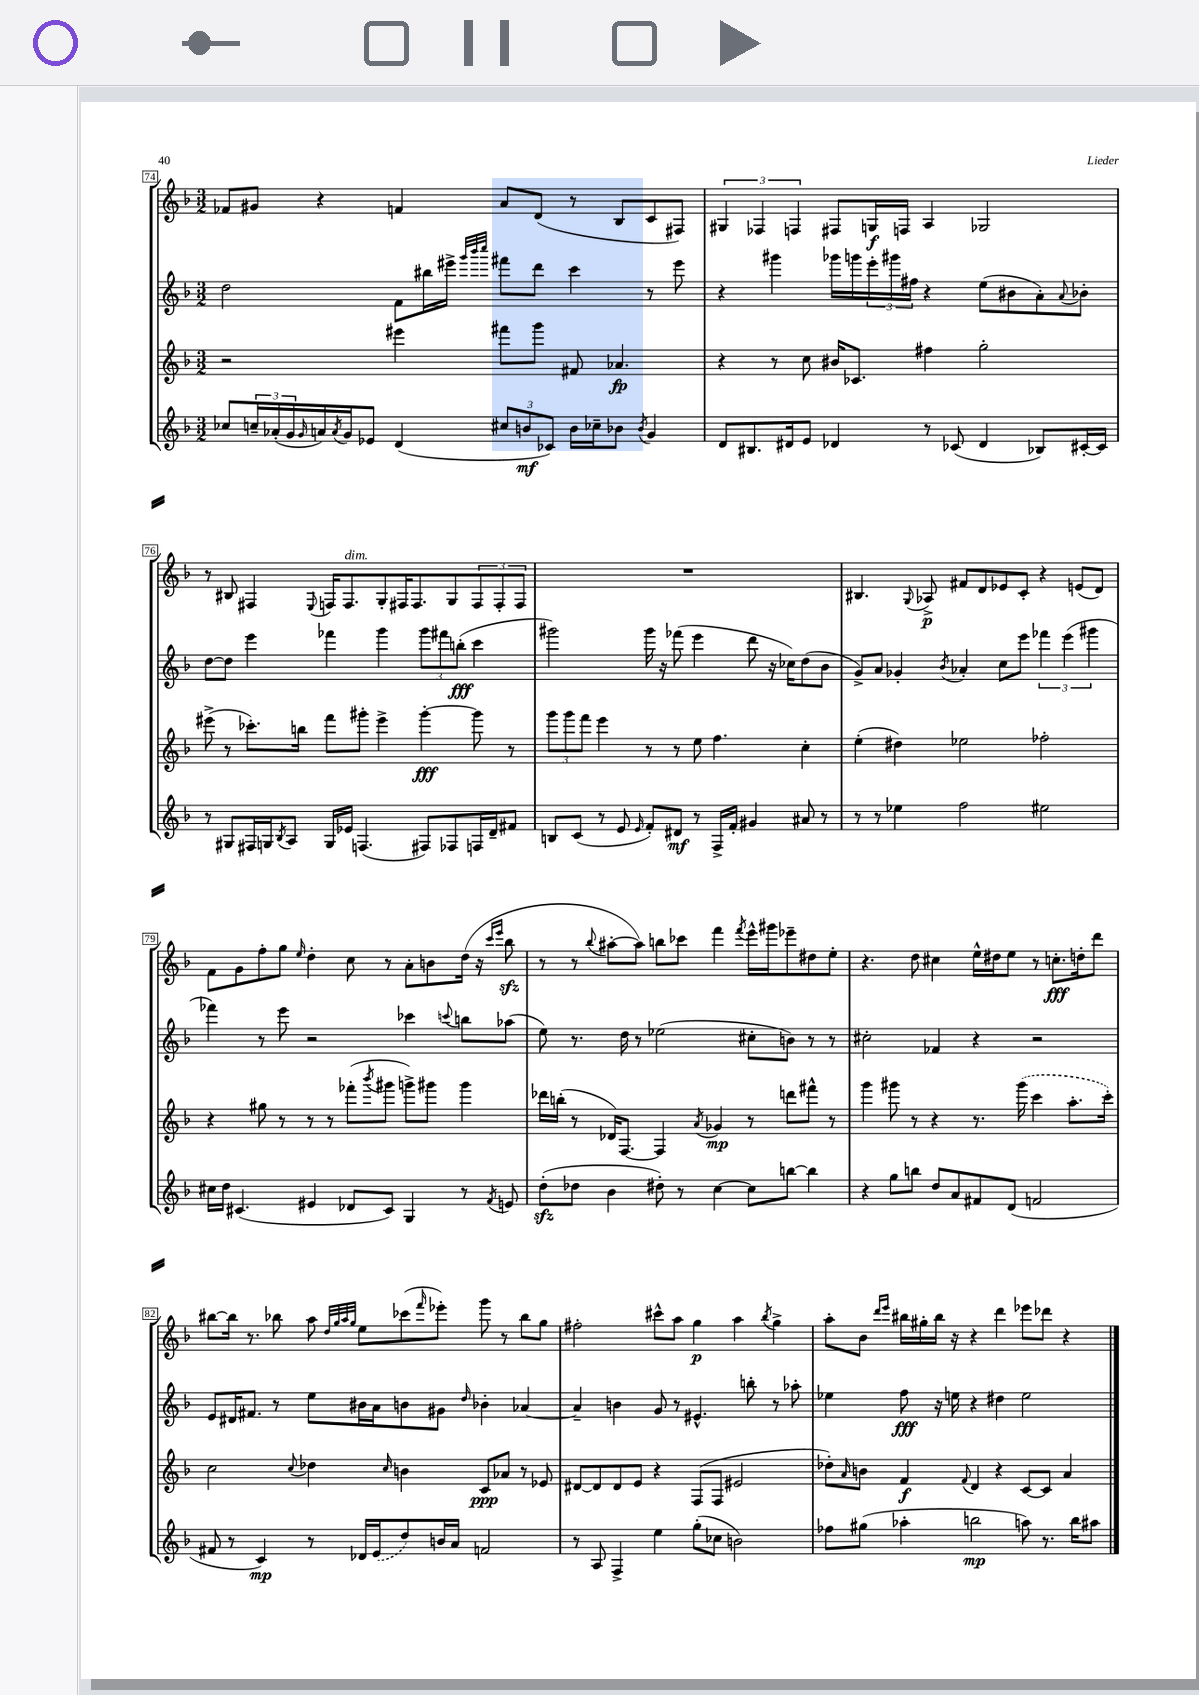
<<
\new StaffGroup <<
\new Staff = "s0" {
    \clef treble \key f \major \numericTimeSignature \time 3/2
    fes'8 gis'8 r4 f'4 a'8 d'8( r8 bes8 c'8 fis8) |
    \tuplet 3/2 { gis4 fes4 f4 } fis8 g16\f f16 a4 ges2 |
    r8 bis8 fis4 \appoggiatura { e8 } f16 f8.^\markup { \italic "dim." } g8-. fis16 fis8. g8 \tuplet 3/2 { fis8 fis8-. fis8 } |
    R1. |
    bis4. \appoggiatura { g8 } aes8->\p fis'8 d'8 ees'8 c'8-. r4 e'8( d'8) |
    f'8 g'8 f''8-. g''8 \grace { e''16 } d''4-. c''8 r8 a'8-. b'8 d''16( r16 \grace { c'''16 e'''16 } bes''8\sfz |
    r8 r8 \appoggiatura { bes''8 } ais''8~-. ais''8) b''8 ces'''8 f'''4 \acciaccatura { f'''8 } e'''16-^ gis'''16 ees'''8-- dis''8 e''8-. |
    r4. d''8 cis''4 e''16-^ dis''16 e''8 r8 c''8.-.\fff d''16-. d'''8 |
    bis''8~ bis''16 r8. bes''8 a''8 \grace { d''32 g''32 a''32 g''32 } e''8 ces'''8( \grace { f'''16 } ees'''8-.) g'''8 r8 bes''8 g''8 |
    fis''2-. cis'''8-^ a''8 g''4\p a''4 \acciaccatura { bes''8 } g''4-> |
    a''8-. bes'8 \grace { d'''16 e'''16 } bis''16 gis''16-. bis''16 r16 r4 d'''4 ees'''8 des'''8 r4 \bar "|." |
}
\new Staff = "s1" {
    \clef treble \key f \major \numericTimeSignature \time 3/2
    d''2 f'8 bis''16 eis'''16-> \grace { g'''32 bes'''32 c''''32 } fis'''8 d'''8 c'''4 r8 eis'''8 |
    r4 gis'''4 ges'''16 g'''16 \tuplet 3/2 { e'''16-. gis'''16 fis''16 } r4 e''8( bis'8 a'8-.) \appoggiatura { a'8 } bes'8-. |
    d''8~ d''8 e'''4 fes'''4 g'''4 \tuplet 3/2 { g'''8 fis'''8 b''8-.\fff( } c'''4 |
    gis'''2) gis'''16 r16 fes'''8( e'''4 d'''8 r16 ces''16) d''8( bes'8 |
    g'8->) a'8 ges'4-. \acciaccatura { bes'8 } aes'4-. c''8 e'''8 \tuplet 3/2 { fes'''4 e'''4( gis'''4 } |
    fes'''4) r8 e'''8 r2 ces'''4 \appoggiatura { c'''8 } b''8 aes''8( |
    e''8) r8. d''16 r8 ees''2( cis''8-. b'8) r8 r8 |
    cis''2-. fes'4 r4 r2 |
    e'8 dis'16 fis'8. r8 e''8 bis'16 a'16 b'8 gis'8 \grace { d''16 } bes'4-. aes'4~ |
    aes'4-- b'4 g'8 r8 eis'4.-^ b''8-. r8 aes''8-. |
    ees''4 f''8\fff r16 e''16 r4 dis''4 e''2 \bar "|." |
}
\new Staff = "s2" {
    \clef treble \key f \major \numericTimeSignature \time 3/2
    r2 eis'''4 fis'''8 g'''8 fis'8 aes'4.\fp |
    r4 r8 c''8 bis'16 ces'8. fis''4 g''2-. |
    eis'''8->( r8 ces'''8.-.) b''16 f'''8 gis'''8-. eis'''4-> gis'''4~-.\fff gis'''8 r8 |
    \tuplet 3/2 { g'''8 g'''8 f'''8 } e'''4 r8 r8 e''8 f''4. c''4-. |
    e''4-.( dis''4) ees''2 fes''2-. |
    r4 gis''8 r8 r8 r8 fes'''8-.( \acciaccatura { bes'''8 } gis'''8 g'''8->) gis'''8 gis'''4 |
    des'''16 b''16-.( r8 des'16) f8.~ f4 \acciaccatura { a'8 } ges'4\mp r8 d'''8 fis'''8-^ r8 |
    g'''4 gis'''8 r8 r4 r8. \once \slurDashed gis'''16( c'''4 a''8.-. c'''16-.) |
    c''2 \appoggiatura { c''8 } des''4 \grace { c''16 } b'4 c'8\ppp aes'8 r8 ees'8 |
    dis'8~ dis'8 dis'8 e'8 r4 f8( f8 eis'2 |
    des''8-.) \grace { a'16 } b'8 f'4\f \appoggiatura { f'8 } d'4 r4 c'8~ c'8 a'4 \bar "|." |
}
\new Staff = "s3" {
    \clef treble \key f \major \numericTimeSignature \time 3/2
    ces''8 \tuplet 3/2 { c''16-- aes'16-.( g'16 } \grace { g'16 } a'16) \acciaccatura { a'8 } g'16 ees'8 d'4( \tuplet 3/2 { cis''8 b'8\mf ces'8) } b'16 ces''16-- bes'8 \acciaccatura { bes'8 } g'4 |
    d'8 bis8. dis'16 e'8 des'4 r8 ces'8( des'4 bes8) cis'16~-. cis'16 |
    r8 gis8 fis16 g16 \acciaccatura { bes8 } a8 g16 ees'16 f4.( fis8) fes8 f16 d'16-- fis'8 |
    b8 c'8( r8 e'8 \grace { e'16 } f'8-.) dis'8\mf r8 f16-> f'16-. gis'4 ais'8 r8 |
    r8 r8 ees''4 f''2 eis''2 |
    cis''16 d''16 cis'4.( eis'4 des'8 cis'8) g4 r8 \acciaccatura { f'8 } e'8 |
    d''8-.\sfz( des''8 bes'4 dis''8-.) r8 c''4~ c''8 b''8~ b''4 |
    r4 g''8 b''8 d''8 a'8 fis'8 d'8( f'2 |
    fis'8 r8 c'4\mp) r8 des'16 \once \slurDashed e'16( d''8) b'16 a'16 f'2 |
    r8 a8 f4-> e''4 g''8-.( ces''8 b'2) |
    fes''8 gis''8( aes''4-. b''2\mp a''8) r8. b''16 ais''8 \bar "|." |
}
>>
>>
\layout { \context { \Score currentBarNumber = #74 \override BarNumber.stencil = #(make-stencil-boxer 0.1 0.3 ly:text-interface::print) } }
